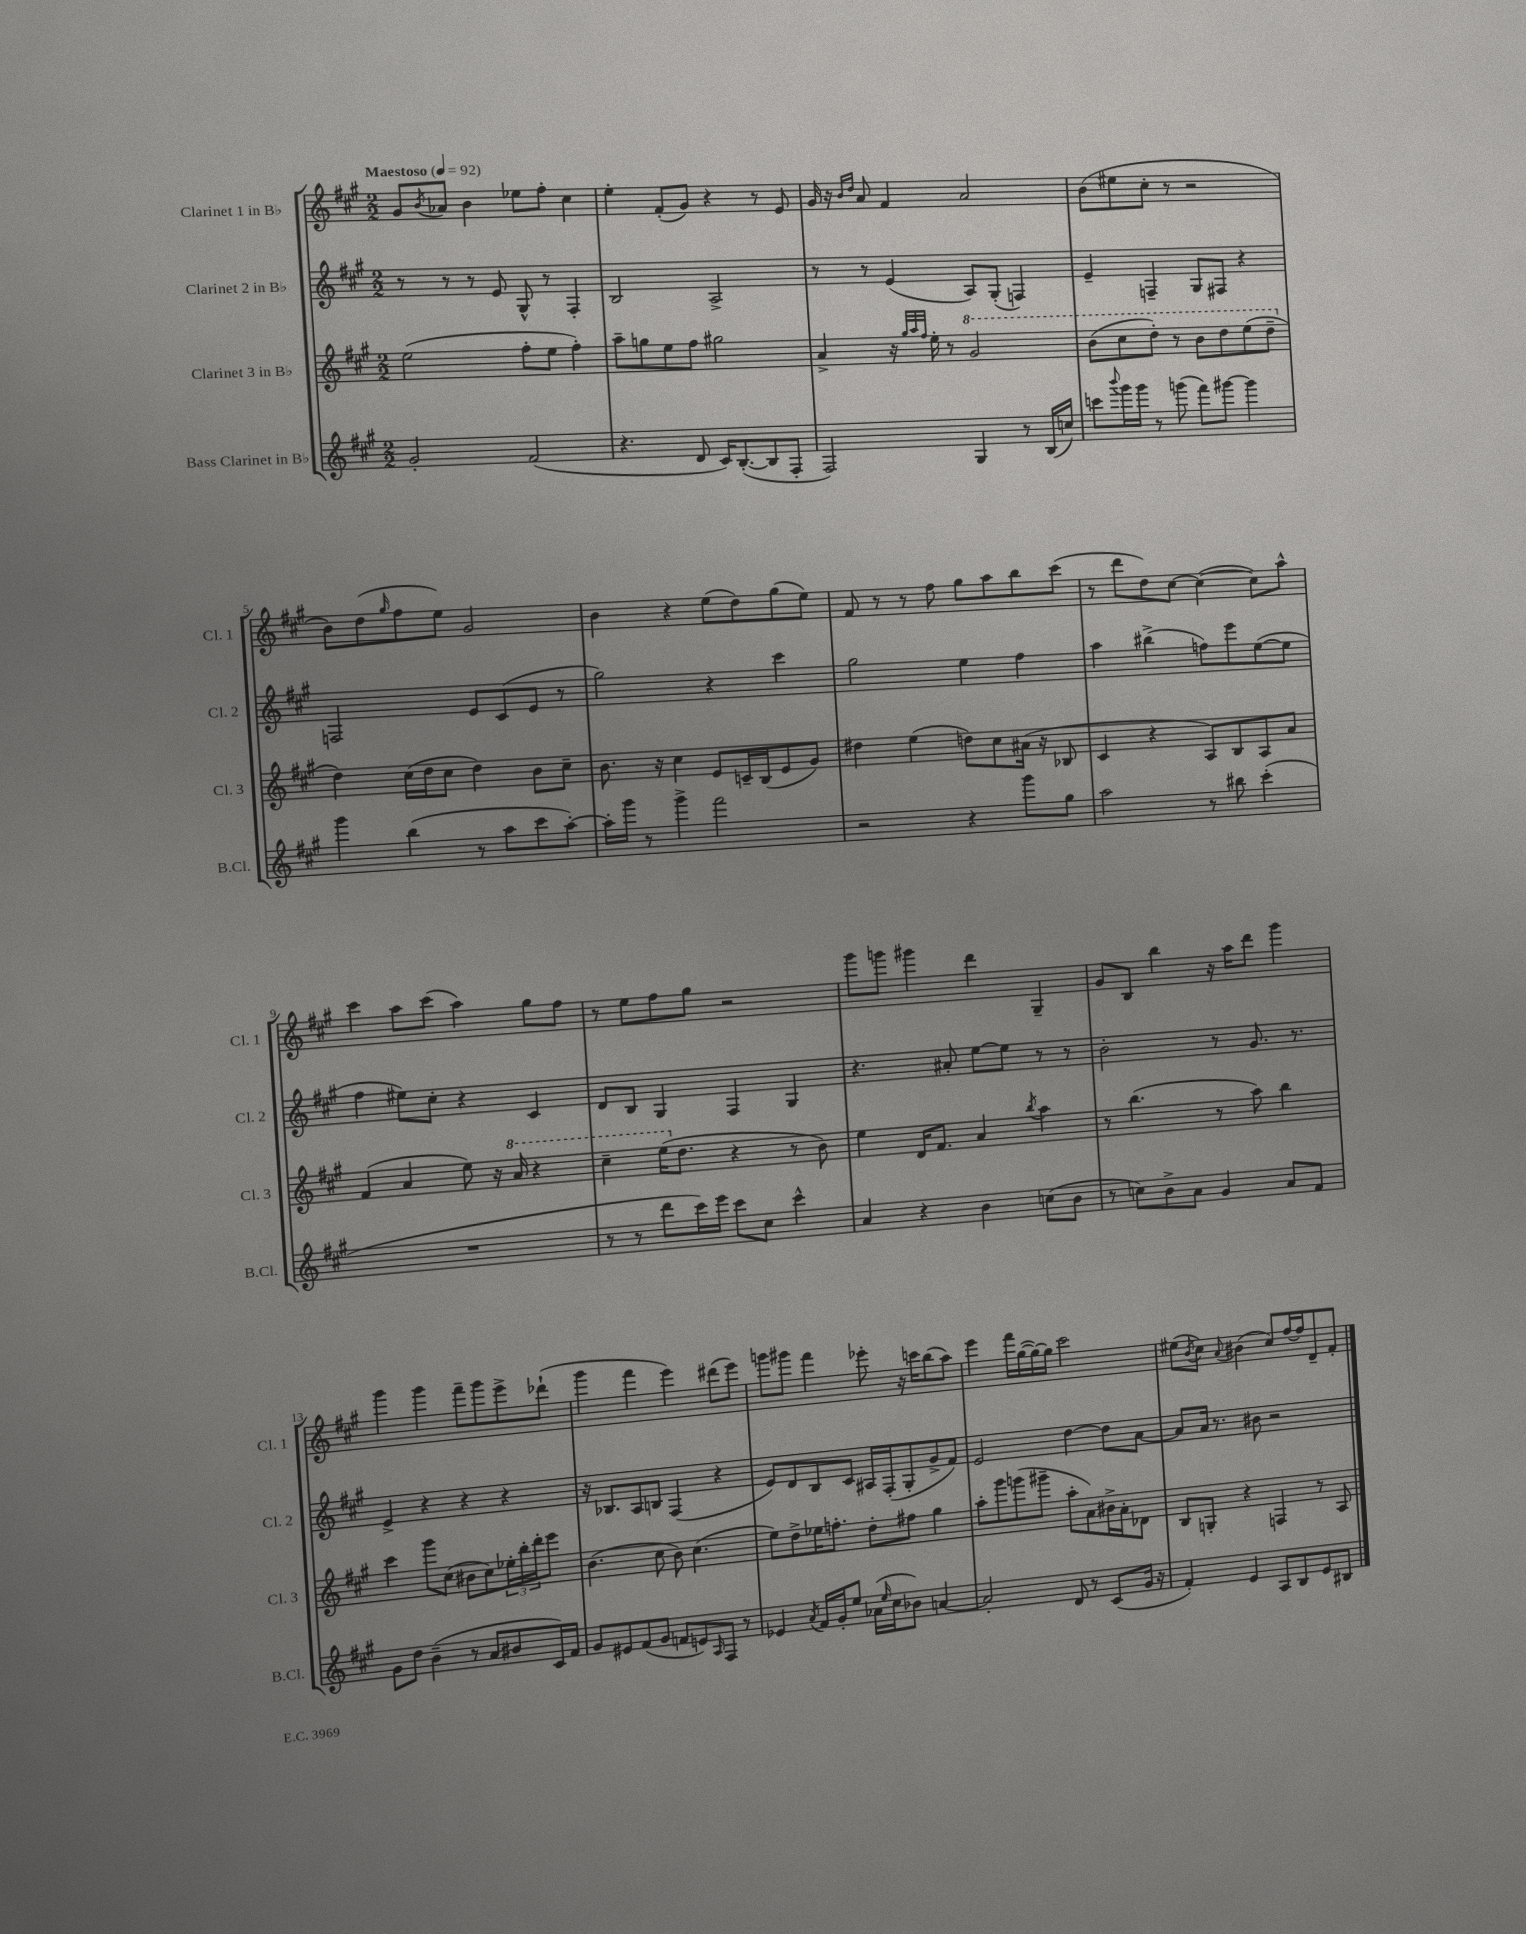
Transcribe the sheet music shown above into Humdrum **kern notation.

**kern	**kern	**kern	**kern
*part4	*part3	*part2	*part1
*staff4	*staff3	*staff2	*staff1
*I"Bass Clarinet in B♭	*I"Clarinet 3 in B♭	*I"Clarinet 2 in B♭	*I"Clarinet 1 in B♭
*I'B.Cl.	*I'Cl. 3	*I'Cl. 2	*I'Cl. 1
*clefG2	*clefG2	*clefG2	*clefG2
*k[f#c#g#]	*k[f#c#g#]	*k[f#c#g#]	*k[f#c#g#]
*M2/2	*M2/2	*M2/2	*M2/2
*MM92	*MM92	*MM92	*MM92
=1	=1	=1	=1
!	!	!	!LO:TX:a:B:t=Maestoso
2g#'/	(2ee\	8r	8g#/L
.	.	.	8qb/
.	.	8r	8a-X/J
.	.	8r	4b\
.	.	8e/	.
(2f#/	8ff#'\L	8G#^^/	8ee-X\L
.	8ee\J	8r	8ff#'\J
.	4ff#'\)	4F#'/	4cc#\
=2	=2	=2	=2
4.r	8aa~\L	2B/	4ee'\
.	8ggn\	.	.
.	8ee\	.	(8f#'/L
8d/	8ff#\J	.	8g#/J)
16c#/KL)	2gg#X\	2A^/	4r
([8.B'/	.	.	.
8B/]	.	.	8r
8F#'/J	.	.	8e/
=3	=3	=3	=3
2F#/)	4a^/	8r	16g#/
.	.	.	16r
.	.	.	16qqb/LL
.	.	.	16qqdd/JJ
.	.	8r	8a/
.	16r	(4e/	4f#/
.	32qqgg#/LLL	.	.
.	32qqaa/	.	.
.	32qqff#/JJJ	.	.
.	16ee'\	.	.
.	8r	.	.
*	*8va	*	*
4G#/	2gg#/	8A/L)	2a/
.	.	(8G#'/J	.
8r	.	4Fn/)	.
(16B/LL	.	.	.
16ccn/JJ)	.	.	.
=4	=4	=4	=4
8cccn\L	(8bb\L	4e~/	(8b\L
8qqbbb/	.	.	.
16ggg#\L	8ccc#\	.	8ee#X\
16ggg#\JJ	.	.	.
8r	8ddd'\J)	4Fn~/	8cc#'\J
(8gggn\	8r	.	8r
8fff#\L)	8bb\L	8G#/L	2r
[8ggg#X\J	8ddd\	8F#X/J	.
4ggg#\]	(8eee\	4r	.
.	8ddd~\J	.	.
!!LO:LB:g=z
=5	=5	=5	=5
*	*X8va	*	*
4ggg#\	4dd\)	2Fn/	8b\L)
.	.	.	(8dd\
.	.	.	16qqgg#/
(4bb\	(16cc#\LL	.	8ff#\
.	16dd\J	.	.
.	8cc#\J	.	8ee\J)
8r	4dd\)	8e/L	2g#/
8aa\L	.	(8c#/	.
8ccc#\	8b\L	8e/J	.
[8aa'\J)	8cc#~\J	8r	.
=6	=6	=6	=6
16aa'\LL]	8.b\	2gg#\)	4b\
16ggg#\JJ	.	.	.
8r	.	.	.
.	16r	.	.
4ggg#^\	4cc#\	.	4r
2fff#\	8e/L	4r	(8ee\L
.	16cn~/L	.	8dd\)
.	(16B/J	.	.
.	8e/	4ccc#\	(8gg#\
.	8g#/J)	.	8ee\J)
=7	=7	=7	=7
2r	4dd#X\	2gg#\	8f#/
.	.	.	8r
.	(4ee\	.	8r
.	.	.	8ff#\
4r	8ddn\L)	4ee\	8gg#\L
.	8cc#\	.	8aa\
8ggg#\L	(16a#X\Jk	4ff#\	8bb\
.	16r	.	.
8gg#\J	8B-X/	.	(8ccc#\J
=8	=8	=8	=8
2aa\	4c#/	4aa\	8r
.	.	.	8ddd\L
.	4r	(4bb#X^\	8dd\)
.	.	.	[8cc#\J
8r	8A/L)	8ffn\L)	(4cc#\_
8bb#X\	8B/	8eee\	.
(4ccc#'\	8A/	([8ee\	8cc#\L])
.	8a/J	8ee\J]	8aa^^\J
!!LO:LB:g=z
=9	=9	=9	=9
1r	(4f#/	4ff#\	4ccc#\
.	4a/	8ee#X\L)	8aa\L
.	.	8cc#'\J	(8ccc#\J
.	8ee\)	4r	4aa\)
.	16r	.	.
*	*8va	*	*
.	16aa/	.	.
.	4r	4c#/	8gg#\L
.	.	.	8ff#\J
=10	=10	=10	=10
8r	4ccc#~\	8d/L	8r
8r	.	8B/J	8ee\L
8ddd\L	(16eee\KL	4G#/	8ff#\
*	*X8va	*	*
.	8.dd\J	.	.
16ccc#\L)	.	.	8gg#\J
16eee\JJ	.	.	.
8ccc#\L	4r	4F#/	2r
8cc#\J	.	.	.
4ccc#^^\	8r	4G#/	.
.	8b\)	.	.
=11	=11	=11	=11
4a/	4ee\	4.r	8ggg#\L
.	.	.	8gggn\J
4r	16d/KL	.	4ggg#X\
.	8.f#/J	.	.
.	.	8a#X'/	.
4b\	4a/	[8ee\L	4ddd\
.	.	8ee\J]	.
.	8qbb/	.	.
(8ccn\L	4aa\	8r	4G#~/
8b\J	.	8r	.
=12	=12	=12	=12
8r	8r	2b'\	8g#/L
8ccn\L)	(4.bb\	.	8B/J
8b^\	.	.	4bb\
8a\J	.	.	.
4g#/	8r	8r	16r
.	.	.	16aa\KL
.	8aa\)	8.g#/	8ddd\J
8a/L	4bb\	.	4ggg#\
.	.	8.r	.
8f#/J	.	.	.
!!LO:LB:g=z
=13	=13	=13	=13
8g#\L	4ccc#\	4e^/	4ggg#\
8dd\J	.	.	.
(4b~\	8ggg#\L	4r	4ggg#\
.	(8cc#\J	.	.
8r	8b#X\L	4r	8fff#~\L
8a/L	8cc#\)	.	8ggg#\
8b#X/	24ee-X'\L	4r	8eee^\
.	24bb'\	.	.
.	24ddd'\J	.	.
16c#/L)	8eee\J	.	(8ddd-X`\J
16f#/JJ	.	.	.
=14	=14	=14	=14
8g#/L	(4.b\	16r	4ggg#\
.	.	8.B-X/L	.
8e#X/	.	.	.
(8f#/	.	8A/	4fff#\
8g#/J	8cc#\	8Bn/J	.
8fn/L	8b\)	(4F#/	4eee\)
8en/)	(4.cc#\	.	.
16qqA/	.	.	.
8F#/J	.	4r	(8ddd#X\L
8r	.	.	8eee\J)
=15	=15	=15	=15
4e-X/	8ee\L)	8e/L)	8gggn\L
.	8dd^\	8d/	8ggg#X\J
8qa/	.	.	.
16f#/LL	16ee-X\K	8B/	4fff#\
16g#'/J	8.ffn'\J	.	.
8ee/J	.	8c#/J	.
(16a-X\LL	8dd'\L	16A#X/LL	8eee-X'\
16qqee/	.	.	.
16cc#\J	.	(16F#'/J	.
8b-X\J)	8ff#X\J	8G#'/	16r
.	.	.	16cccn\KL
[4an/	4gg#\	8g#^/	(8bb\
.	.	8f#/J)	8aa\J)
=16	=16	=16	=16
2a'/]	8aa'\L	2e/	4eee\
.	8ggg#\	.	.
.	(8gggn\	.	16fff#\LL
.	.	.	([16gg#\
.	8ggg#X~\J	.	16gg#\_)
.	.	.	16gg#\JJ]
8d/	8aa'\L	[4dd\	2ccc#\
8r	8a\)	.	.
(8c#/L	16b#X^\L	8dd\L]	.
.	16a'\J	.	.
16g#/Jk	8d-X\J	[8a\J	.
16r	.	.	.
=17	=17	=17	=17
4f#'/)	8B/L	8a/L]	(8ee#X\L
.	.	.	8qb/
.	8Gn'/J	16a/Jk	8cc#\J)
.	.	8.r	.
.	.	.	8qqa/
4e/	4r	.	(4b#X\
.	.	8b#X\	.
8A/L	4Fn/	2r	8cc#/L)
8B/	.	.	[16ff#/L
.	.	.	16ff#/J]
8e/	8r	.	8d~/
8B#X/J	8A/	.	8f#'/J
==	==	==	==
*-	*-	*-	*-
